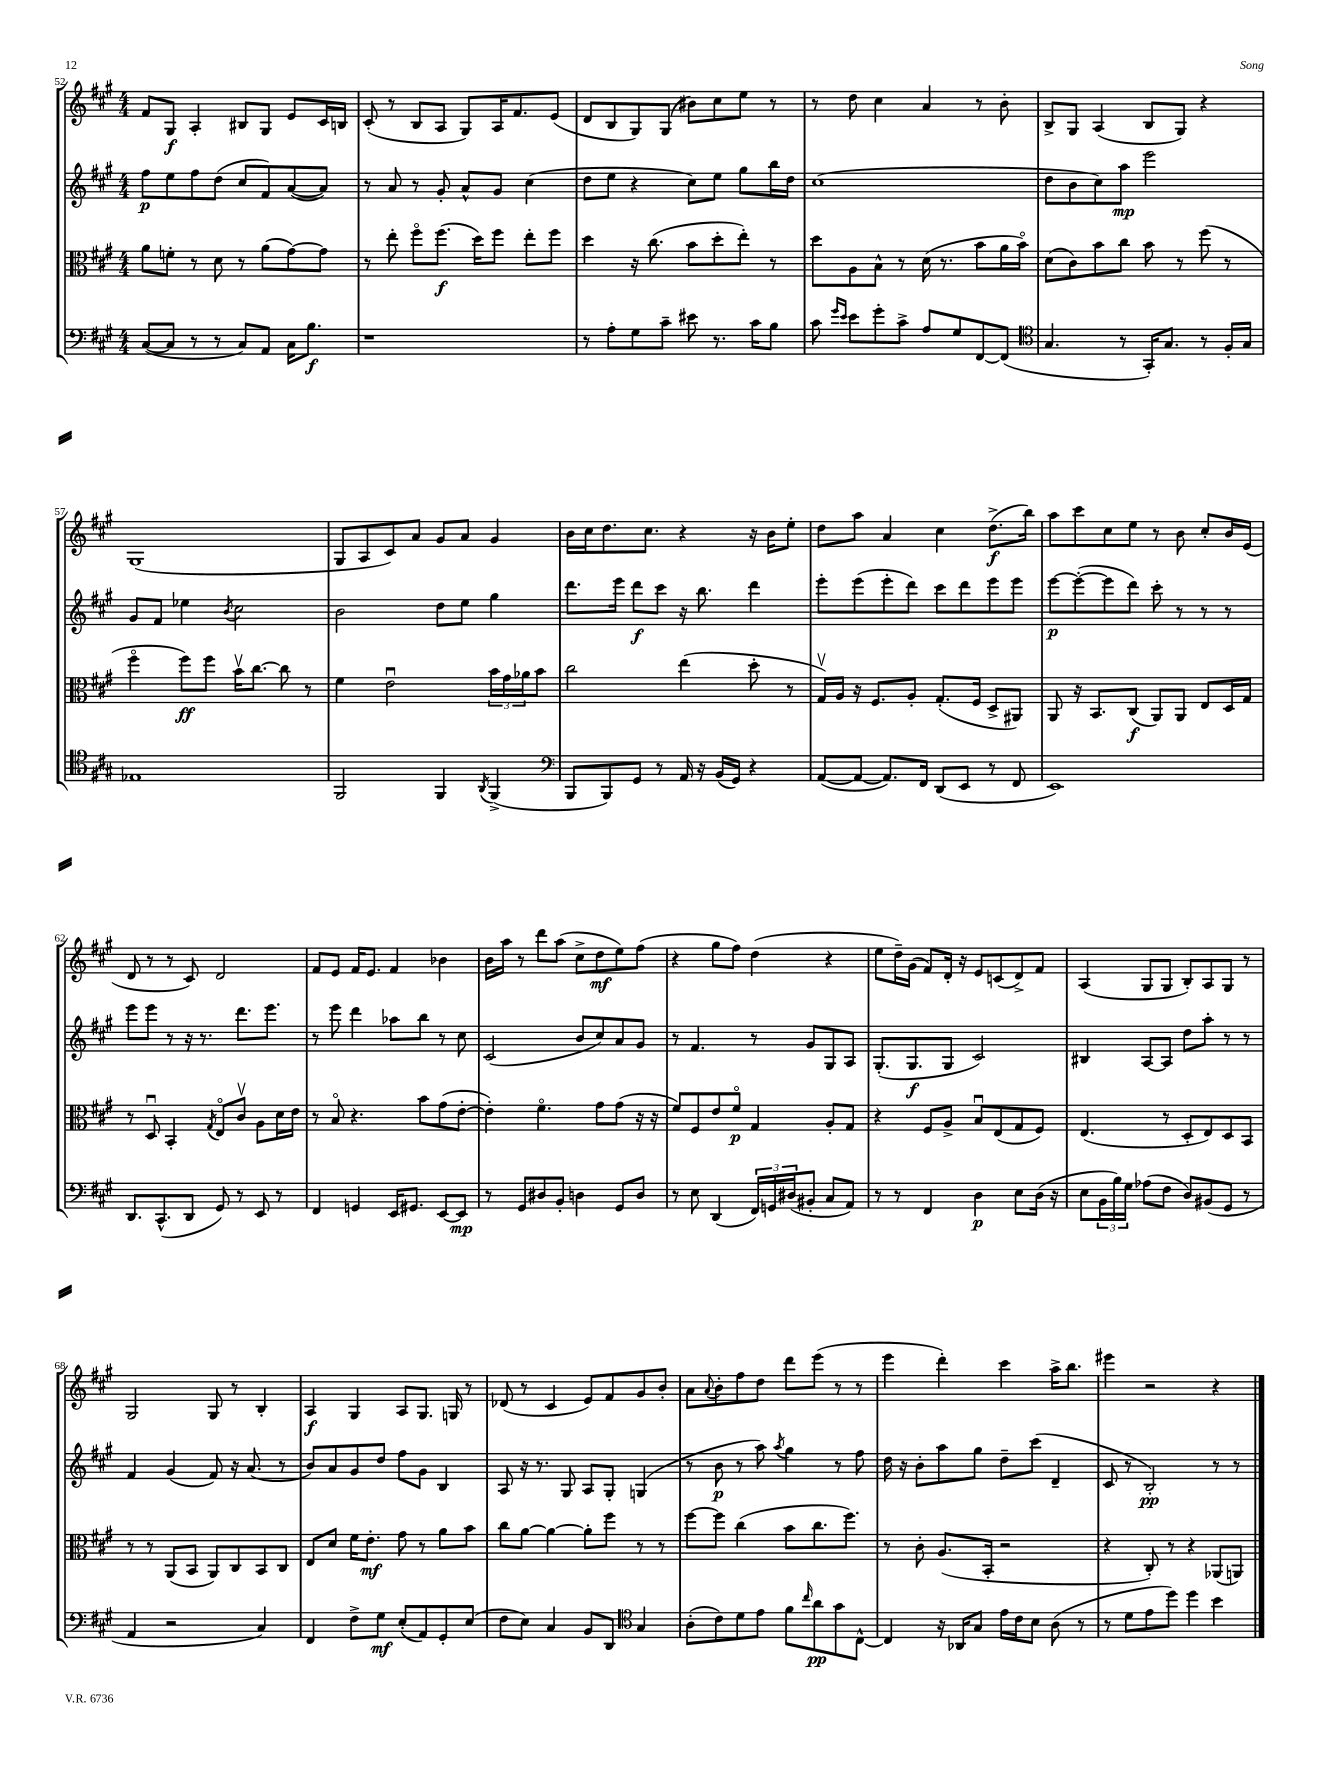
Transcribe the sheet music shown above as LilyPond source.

<<
\new StaffGroup <<
\new Staff = "s0" {
    \clef treble \key a \major \numericTimeSignature \time 4/4
    fis'8 gis8\f a4-. bis8 gis8 e'8 cis'16 b16 |
    cis'8-.( r8 b8 a8 gis8) a16 fis'8. e'8( |
    d'8 b8 gis8) gis8( bis'8) cis''8 e''8 r8 |
    r8 d''8 cis''4 a'4 r8 b'8-. |
    b8-> gis8 a4( b8 gis8) r4 |
    gis1( |
    gis8 a8 cis'8) a'8 gis'8 a'8 gis'4 |
    b'16 cis''16 d''8. cis''8. r4 r16 b'16 e''8-. |
    d''8 a''8 a'4 cis''4 d''8.->\f( b''16) |
    a''8 cis'''8 cis''8 e''8 r8 b'8 cis''8-. b'16 e'16( |
    d'8 r8 r8 cis'8) d'2 |
    fis'8 e'8 fis'16 e'8. fis'4 bes'4 |
    b'16 a''16 r8 d'''8 a''8( cis''8-> d''8\mf e''8) fis''8( |
    r4 gis''8 fis''8) d''4( r4 |
    e''8 d''16--) gis'16( fis'8) d'16-. r16 e'8 c'8( d'8->) fis'8 |
    a4( gis8 gis8 b8-.) a8 gis8 r8 |
    gis2 gis8 r8 b4-. |
    a4\f gis4 a8 gis8. g16 r8 |
    des'8( r8 cis'4 e'8) fis'8 gis'8 b'8-. |
    a'8 \appoggiatura { a'8 } b'8-. fis''8 d''8 d'''8 e'''8( r8 r8 |
    e'''4 d'''4-.) cis'''4 a''16-> b''8. |
    eis'''4 r2 r4 \bar "|." |
}
\new Staff = "s1" {
    \clef treble \key a \major \numericTimeSignature \time 4/4
    fis''8\p e''8 fis''8 d''8( cis''8 fis'8) a'8~( a'8) |
    r8 a'8 r8 gis'8-. a'8-^ gis'8 cis''4( |
    d''8 e''8 r4 cis''8) e''8 gis''8 b''16 d''16 |
    cis''1( |
    d''8 b'8 cis''8) a''8\mp e'''2 |
    gis'8 fis'8 ees''4 \acciaccatura { b'8 } cis''2 |
    b'2 d''8 e''8 gis''4 |
    d'''8. e'''16 d'''8\f cis'''8 r16 b''8. d'''4 |
    e'''8-. e'''8( e'''8-. d'''8) cis'''8 d'''8 e'''8 e'''8 |
    e'''8~\p e'''8~-.( e'''8 d'''8) cis'''8-. r8 r8 r8 |
    e'''8 e'''8 r8 r16 r8. d'''8. e'''8. |
    r8 e'''8 d'''4 aes''8 b''8 r8 cis''8 |
    cis'2( b'8 cis''8) a'8 gis'8 |
    r8 fis'4. r8 gis'8 gis8 a8 |
    gis8.-.( gis8.\f gis8 cis'2) |
    bis4 a8~ a8 d''8 a''8-. r8 r8 |
    fis'4 gis'4( fis'8) r16 a'8.( r8 |
    b'8) a'8 gis'8 d''8 fis''8 gis'8 b4 |
    a8 r16 r8. gis8 a8 gis8-. g4( |
    r8 b'8\p r8 a''8) \acciaccatura { a''8 } gis''4 r8 fis''8 |
    d''16 r16 b'8-. a''8 gis''8 d''8-- cis'''8( d'4-- |
    cis'8 r8 b2-.\pp) r8 r8 \bar "|." |
}
\new Staff = "s2" {
    \clef alto \key a \major \numericTimeSignature \time 4/4
    a'8 f'8-. r8 d'8 r8 a'8( gis'8~) gis'8 |
    r8 e''8-. fis''8\flageolet fis''8.\f( d''16) fis''8 e''8-. fis''8 |
    d''4 r16 cis''8.( b'8 d''8-. e''8-.) r8 |
    d''8 a8 b8-^ r8 d'16( r8. b'8 a'16 b'16\flageolet) |
    d'8( cis'8) b'8 cis''8 b'8 r8 fis''8( r8 |
    fis''4\flageolet fis''8\ff) fis''8 b'16\upbow cis''8.~ cis''8 r8 |
    fis'4 e'2\downbow \tuplet 3/2 { b'16 gis'16 aes'16 } b'8 |
    cis''2 e''4( d''8-. r8 |
    gis16\upbow) a16 r16 fis8. a8-. gis8.-.( fis16 d8-> ais,8) |
    a,8 r16 b,8. cis8\f( a,8) a,8 e8 d16 gis16 |
    r8 d8\downbow b,4-. \acciaccatura { gis8 } e8\flageolet cis'8\upbow a8 d'16 e'16 |
    r8 b8\flageolet r4. b'8 gis'8( e'8~-. |
    e'4-.) fis'4.\flageolet gis'8 gis'8( r16 r16 |
    fis'8) fis8 e'8 fis'8\flageolet\p gis4 a8-. gis8 |
    r4 fis8 a8-> b8\downbow e8( gis8 fis8) |
    e4.( r8 d8-. e8) d8 b,8 |
    r8 r8 a,8( b,8 a,8) cis8 b,8 cis8 |
    e8 d'8 fis'16 e'8.-.\mf gis'8 r8 a'8 b'8 |
    cis''8 a'8~ a'4~ a'8-. fis''8 r8 r8 |
    fis''8~ fis''8 cis''4( b'8 cis''8. fis''8.) |
    r8 cis'8-. a8.( b,16-. r2 |
    r4 cis8-.) r8 r4 aes,8( a,8) \bar "|." |
}
\new Staff = "s3" {
    \clef bass \key a \major \numericTimeSignature \time 4/4
    cis8~( cis8 r8 r8 cis8) a,8 cis16 b8.\f |
    r1 |
    r8 a8-. gis8 cis'8-- eis'8 r8. cis'16 b8 |
    cis'8 \grace { gis'16 e'16 } e'8 gis'8-. cis'8-> a8 gis8 fis,8~ fis,8( |
    \clef tenor gis4. r8 gis,16-.) gis8. r8 fis16-. gis16 |
    ees1 |
    fis,2 fis,4 \acciaccatura { a,8 } fis,4->( |
    \clef bass b,,8 b,,8) gis,8 r8 a,16 r16 b,16( gis,16) r4 |
    a,8~( a,8~ a,8.) fis,16 d,8( e,8 r8 fis,8 |
    e,1) |
    d,8. cis,8.-^( d,8 gis,8) r8 e,8 r8 |
    fis,4 g,4 e,16 gis,8. e,8~ e,8\mp |
    r8 gis,8 dis8 b,8-. d4 gis,8 d8 |
    r8 e8 d,4( \tuplet 3/2 { fis,16) g,16 dis16( } bis,8-. cis8 a,8) |
    r8 r8 fis,4 d4\p e8 d16( r16 |
    e8 \tuplet 3/2 { b,16 b16) gis16 } aes8( fis8 d8) bis,8( gis,8 r8 |
    a,4 r2 cis4) |
    fis,4 fis8-> gis8\mf e8-.( a,8) gis,8-. e8( |
    fis8 e8) cis4 b,8 d,8 \clef tenor gis4 |
    a8-.( cis'8) d'8 e'8 fis'8 \grace { cis''16 } a'8\pp gis'8 cis8~-^ |
    cis4 r16 aes,16 gis8 e'16 cis'16 b8 a8( r8 |
    r8 d'8 e'8 d''8) d''4 b'4 \bar "|." |
}
>>
>>
\layout { \context { \Score currentBarNumber = #52 } }
